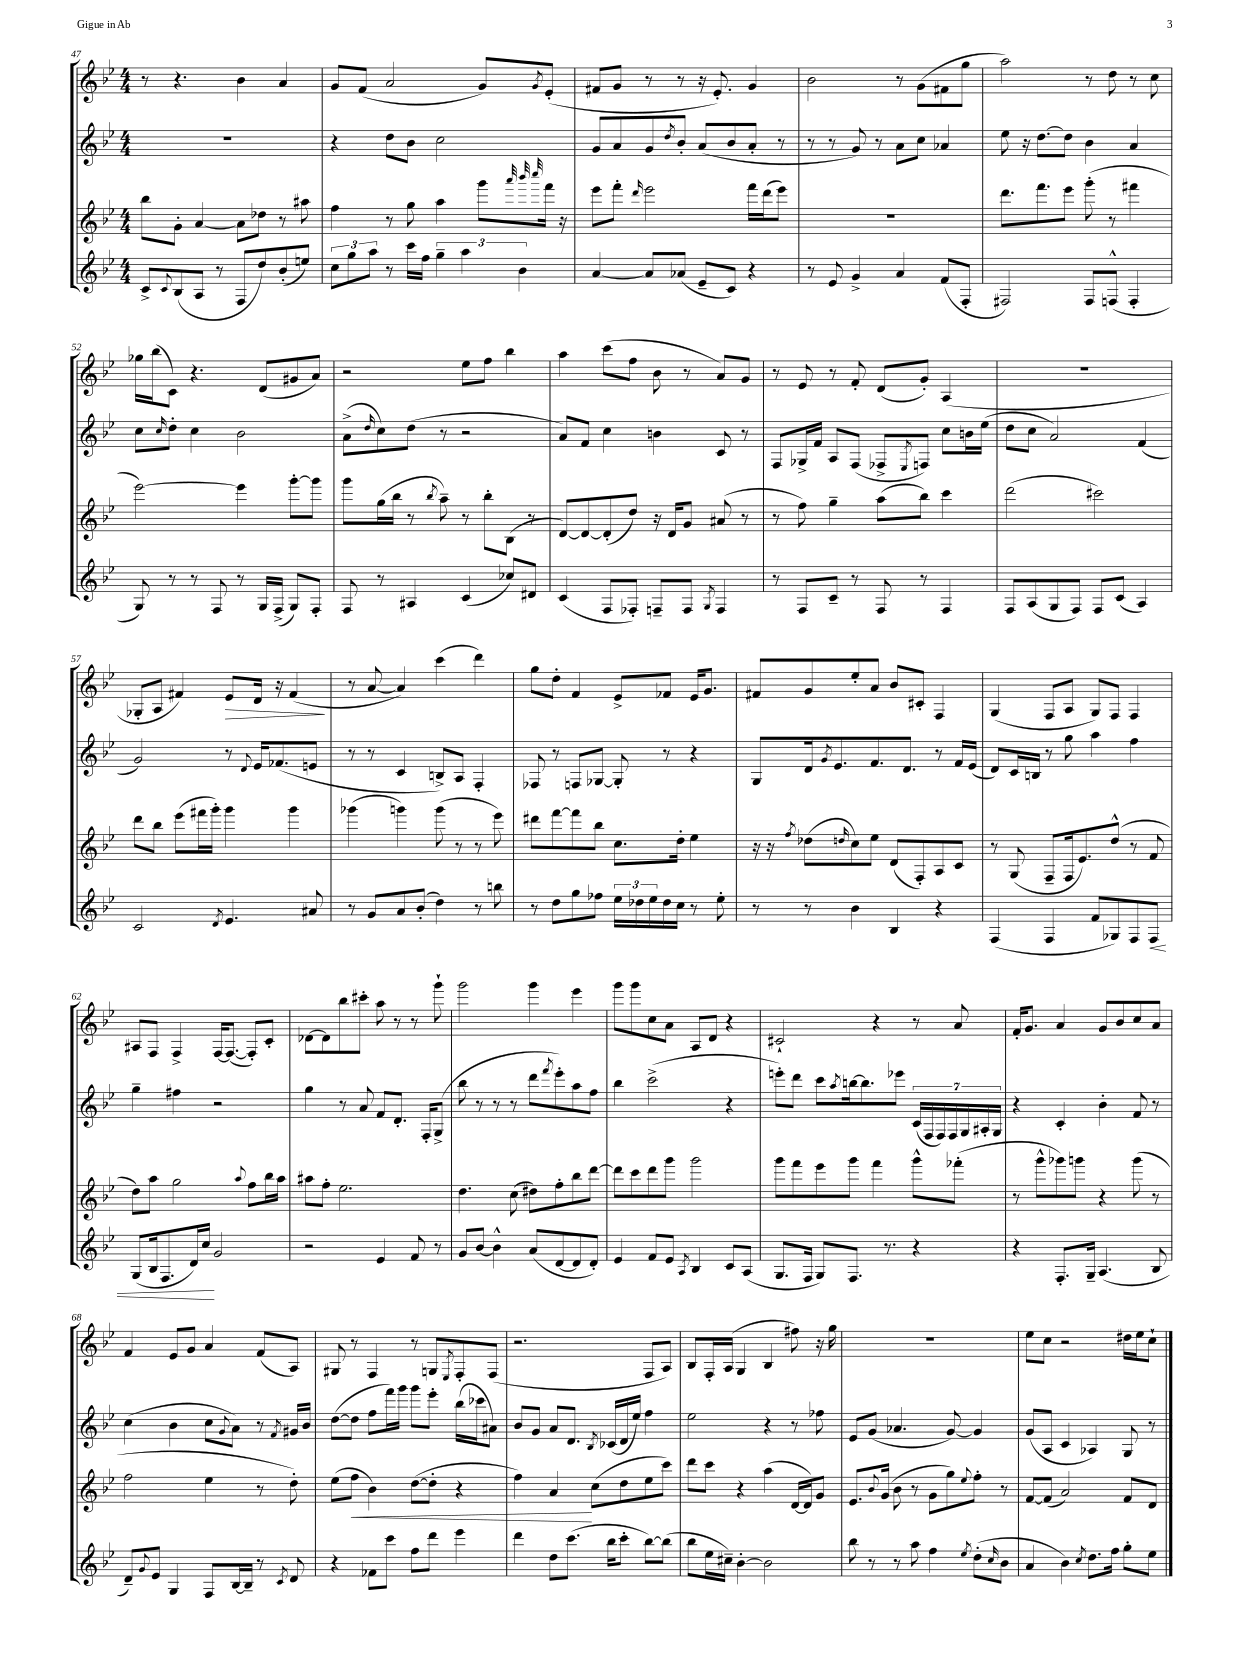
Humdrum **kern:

**kern	**kern	**kern	**kern
*staff4	*staff3	*staff2	*staff1
*clefG2	*clefG2	*clefG2	*clefG2
*k[b-e-]	*k[b-e-]	*k[b-e-]	*k[b-e-]
*M4/4	*M4/4	*M4/4	*M4/4
8c^	8bb-	1r	8r
8qqc	.	.	.
(8B-	8g'	.	4.r
8A	[4a	.	.
8r	.	.	.
8F	8a]	.	4b-
8dd)	8dd-	.	.
(8b-'	8r	.	4a
8ee)	8aa#	.	.
=	=	=	=
12cc	4ff	4r	8g
12gg	.	.	.
.	.	.	(8f
12aa	.	.	.
8r	8r	8dd	2a
16ccc	8gg	8b-	.
16ff	.	.	.
6gg~	4aa	2cc	.
6aa	.	.	.
.	8ggg	.	8g)
6b-	.	.	.
.	32qqaaa	.	.
.	32qqbbb-	.	.
.	32qqcccc	.	8qg
.	16fff	.	(8e-'
.	16r	.	.
=	=	=	=
[4a	8eee-	8g	8f#
.	8fff'	8a	8g
.	16qqddd	.	.
8a]	2eee-	8g	8r
.	.	8qdd	.
(8a-	.	8b-'	8r
8e-~	.	(8a	16r
.	.	.	8.e-')
8c)	.	8b-	.
4r	16fff	8a'	4g
.	(16ddd	.	.
.	8eee-)	8r	.
=	=	=	=
8r	1r	8r	2b-
8e-	.	8r	.
4g^	.	8g)	.
.	.	8r	.
4a	.	8a	8r
.	.	8cc	(8g
(8f	.	4a-	8f#
8F'	.	.	8gg
=	=	=	=
2F#)	8.ddd	8ee-	2aa)
.	.	16r	.
.	8.fff	[8.dd	.
.	8eee-	8dd]	.
8F#	(8ggg'	4b-	8r
(8F^^	8r	.	8dd
4F'	4fff#	4a	8r
.	.	.	8cc
=	=	=	=
8G)	[2eee-)	8cc	16gg-
.	.	.	(16bb-
.	.	16qqcc	.
8r	.	8dd'	8c)
8r	.	4cc	4.r
8F	.	.	.
8r	4eee-]	2b-	.
16G	.	.	(8d
(16F^	.	.	.
8G)	[8ggg'	.	8g#
8F'	8ggg]	.	8a)
=	=	=	=
8F	8ggg	(8a^	2r
.	.	16qqdd	.
8r	(16gg	8cc)	.
.	16bb-	.	.
4A#	8r	(8dd	.
.	8qbb-	.	.
.	8aa~)	8r	.
(4c	8r	2r	8ee-
.	8bb-'	.	8ff
8cc-)	(8B-	.	4bb-
8d#	8r	.	.
=	=	=	=
(4c	[8d)	8a)	4aa
.	8d_	8f	.
8F	(8d']	4cc	(8ccc
8F-')	8dd)	.	8ff
8F~	16r	4b	8b-
.	16d	.	.
8F	8g	.	8r
8qG	.	.	.
4F	(8a#	8c	8a)
.	8r	8r	8g
=	=	=	=
8r	8r	8F	8r
8F	8ff)	16G-^	8e-
.	.	16f	.
8c~	4gg~	8A	8r
8r	.	(8F	8f'
8F	(8aa	8F-^	(8d
.	.	8qE-	.
8r	8bb-)	8F)	8g')
4F	4ccc	8cc	(4A
.	.	16b	.
.	.	(16ee-	.
=	=	=	=
8F	(2ddd	8dd	1r
(8A	.	8cc	.
8G	.	2a)	.
8F)	.	.	.
8F	2ccc#)	.	.
(8c	.	.	.
4A)	.	(4f	.
=	=	=	=
2c	8ddd	2g)	8G-'
.	8bb-	.	8A
.	(8eee-	.	4f#)
.	16fff#	.	.
.	16ggg')	.	.
8qd	.	.	.
4.e-	4ggg	8r	8e-
.	.	8qqd	.
.	.	16e-	16d
.	.	(8.f-	16r
.	4ggg	.	(4f#
8a#	.	8e	.
=	=	=	=
8r	(4ggg-	8r	8r
8g	.	8r	[8a
8a	4ggg)	4c	4a])
(8b-'	.	.	.
4dd)	(8ggg	8B^)	(4ccc
.	8r	8A	.
8r	8r	4F'	4ddd)
8bb	8eee-)	.	.
=	=	=	=
8r	8ddd#	8F-	8gg
8dd	[8fff	8r	8dd'
8gg	8fff]	8F	4f
8ff-	8bb-	[8G-	.
24ee-	8.cc	8G-']	8e-^
24dd-	.	.	.
24ee-	.	.	.
16dd-	.	8r	8f-
16cc	16dd'	.	.
8r	4ee-	4r	16e-
.	.	.	8.g
8ee-'	.	.	.
=	=	=	=
8r	16r	8G	8f#
.	16r	.	.
.	8qff	.	.
8r	(8dd-	16d	8g
.	.	8qg	.
.	.	8.e-	.
.	16qqdd	.	.
4b-	8cc)	.	8ee-'
.	8ee-	8.f	8a
4B-	(8d	.	8b-
.	.	8.d	.
.	8F')	.	8c#'
4r	8A	8r	4F
.	8c	16f	.
.	.	(16e-	.
=	=	=	=
(4F	8r	8d)	(4G
.	(8G	16c	.
.	.	16B	.
4F	8F~	8r	8F
.	16F	8gg	8A
.	8.e-)	.	.
8f	.	4aa	8G)
8G-)	(8dd^^	.	8F
8F	8r	4ff	4F
8F	8f	.	.
=	=	=	=
(8G	8dd)	4gg~	8A#
16B-	8aa	.	8F
8.F	.	.	.
.	2gg	4ff#	4F^
16d)	.	.	.
16cc	.	.	.
2g	.	2r	[16F
.	.	.	(8.F_
.	8qqaa	.	.
.	8ff	.	8F'])
.	16bb-	.	8c'
.	16aa	.	.
=	=	=	=
2r	8aa#	4gg	[8d-
.	8ff'	.	8d-]
.	2.ee-	8r	8bb-
.	.	8a	8ccc#'
4e-	.	8f	8aa
.	.	8.d'	8r
8f	.	.	8r
.	.	16F'	.
8r	.	(8G^	8ggg`
=	=	=	=
8g	4.dd	8bb-	2ggg
[8b-	.	8r	.
4b-^^]	.	8r	.
.	(8cc	8r	.
(8a	8dd#)	8ddd	4ggg
.	.	8qfff	.
[8d	8ff'	8eee-')	.
8d]	8bb-	8aa	4eee-
8d')	[8ddd	8ff	.
=	=	=	=
4e-	8ddd]	4bb-	8ggg
.	8ccc	.	8ggg
8f	8ddd	(2ccc^	8cc
8e-	8ggg	.	8a
8qA	.	.	.
4B-	2ggg	.	8A
.	.	.	8d
8c	.	4r	4r
(8A	.	.	.
=	=	=	=
8.G	8ggg	8eee')	2c#`
.	8fff	8ddd	.
16F	.	.	.
8G)	8eee-	8ccc	.
.	.	8qaa	.
8.F	8ggg	[16bb	.
.	.	8.bb]	.
.	4fff	.	4r
8.r	.	.	.
.	.	8eee-	.
4r	8ggg^^	(28c	8r
.	.	28F	.
.	.	28F)	.
.	.	28F	.
.	(8fff-'	.	8a
.	.	28G	.
.	.	28A#'	.
.	.	28G	.
=	=	=	=
4r	8r	4r	16f'
.	.	.	8.g
.	8ggg^^	.	.
8.F'	8ggg-)	4c'	4a
.	8ggg	.	.
16G~	.	.	.
(4.A	4r	4b-'	8g
.	.	.	8b-
.	(8ggg	8f	8cc
8B-	8r	8r	8a
=	=	=	=
8d~)	2ff	(4cc	4f
8qqg	.	.	.
8e-	.	.	.
4G	.	4b-	8e-
.	.	.	8g
8F	4ee-	8cc	4a
.	.	8qqg	.
[16B-	.	8a)	.
16B-~]	.	.	.
8r	8r	8r	(8f
8qc	.	8qf	.
8d	8dd')	16g#	8A)
.	.	16b-	.
=	=	=	=
4r	(8ee-	([8dd	8G#
.	8ff	8dd]	8r
8f-	4b-)	8ff	4F
8ccc	.	16fff)	.
.	.	16ggg	.
8ff	([8dd	8ggg	8r
8ddd	8dd']	8eee-'	8G
.	.	.	8qE-
4eee-	4r	(16bb-	8F'
.	.	16ccc-	.
.	.	8a#)	(8F
=	=	=	=
4ddd	4ff)	8b-	2.r
.	.	8g	.
8dd	4a	8a	.
(8.ccc	.	8.d	.
.	(8cc	.	.
.	.	8qB-	.
16bb-	.	(16c-	.
8ccc'	8dd	16d	.
.	.	16ee-)	.
[8bb-)	8ee-	4ff	8F
(8bb-]	8ccc)	.	8A)
=	=	=	=
8bb-	8ddd	2ee-	8B-
16ee-	8ccc	.	16F'
16cc#~)	.	.	(16A
[4b-'	4r	.	4G
2b-]	(4aa	4r	4B-
.	[16d	8r	8ff#)
.	16d])	.	.
.	8g	8ff-	16r
.	.	.	16gg
=	=	=	=
8bb-	8.e-	8e-	1r
8r	.	(8g	.
.	8qqb-	.	.
.	(16g	.	.
8r	8b-	4.a-	.
8aa	8r	.	.
4ff	8g	.	.
.	8gg)	[8g)	.
8qee-	8qqee-	.	.
(8dd'	8ff'	4g]	.
16qqcc	.	.	.
8b-	8r	.	.
=	=	=	=
4a	[8f	(8g	8ee-
.	(8f]	8A	8cc
4b-)	2a)	4c	2r
8qcc	.	.	.
8.dd	.	4A-)	.
16ff	.	.	.
8gg'	8f	8G	16dd#
.	.	.	16ee-
8ee-	8d	8r	8cc`
==	==	==	==
*-	*-	*-	*-
